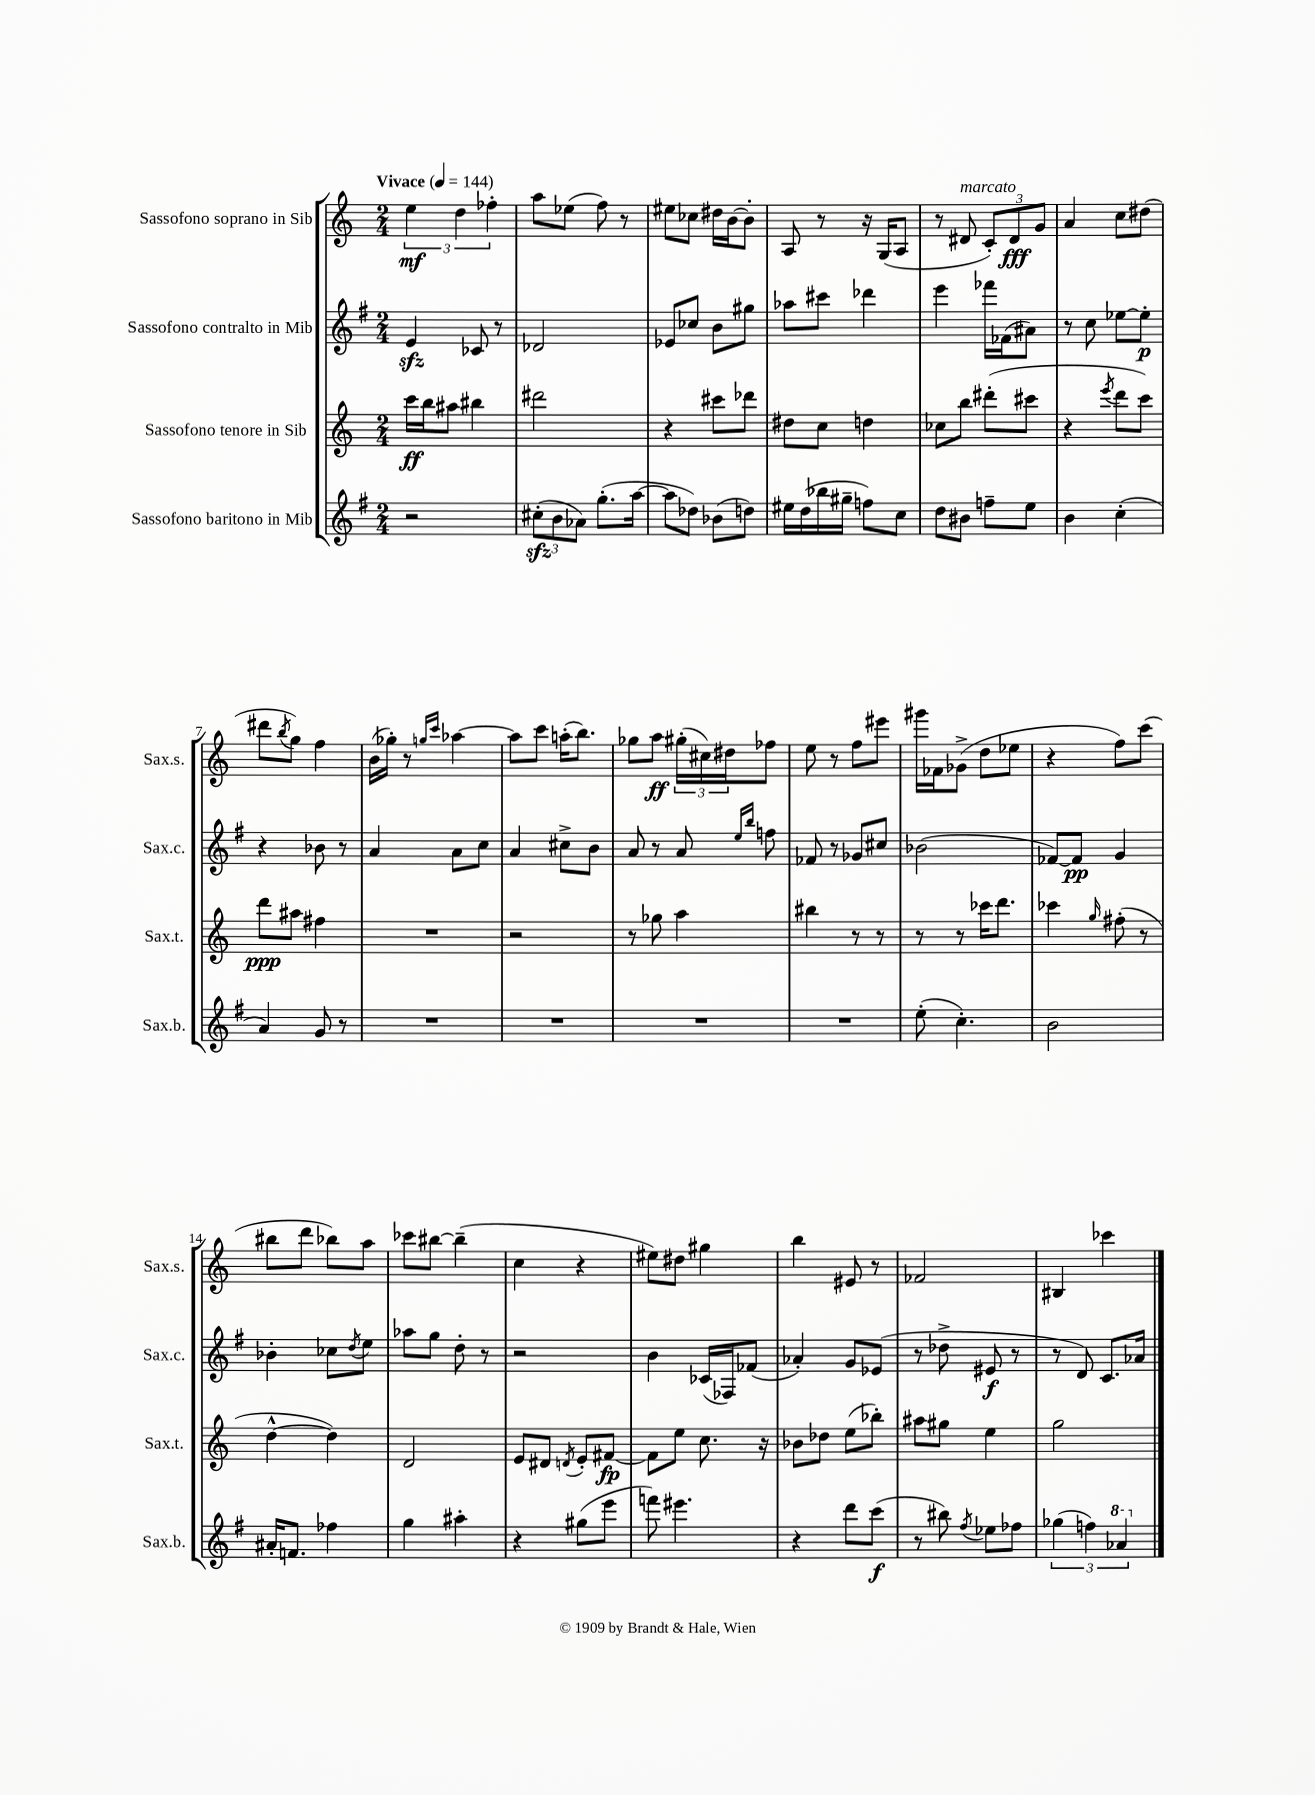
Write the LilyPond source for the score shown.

<<
\new StaffGroup <<
\new Staff = "s0" \with { instrumentName = "Sassofono soprano in Sib" shortInstrumentName = "Sax.s." } {
    \clef treble \key c \major \numericTimeSignature \time 2/4 \tempo "Vivace" 4 = 144
    \tuplet 3/2 { e''4\mf d''4 fes''4-. } |
    a''8 ees''8( f''8) r8 |
    eis''8 ces''8 dis''16 b'16~ b'8-. |
    a8 r8 r16 g16( a8 |
    r8 dis'8^\markup { \italic "marcato" } \tuplet 3/2 { c'8-.) dis'8\fff g'8 } |
    a'4 c''8 dis''8( |
    dis'''8 \acciaccatura { b''8 } g''8) f''4 |
    b'16( ges''16-.) r8 \grace { g''16 c'''16 } aes''4~ |
    aes''8 c'''8 a''16-.( b''8.) |
    ges''8 a''8\ff \tuplet 3/2 { gis''16-.( cis''16) dis''16 } fes''8 |
    e''8 r8 f''8 eis'''8 |
    gis'''16 fes'16 ges'8->( d''8 ees''8 |
    r4 f''8) c'''8( |
    bis''8 d'''8 bes''8) a''8 |
    ces'''8 bis''8~ bis''4--( |
    c''4 r4 |
    eis''8) dis''8 gis''4 |
    b''4 eis'8 r8 |
    fes'2 |
    bis4 ces'''4 \bar "|." |
}
\new Staff = "s1" \with { instrumentName = "Sassofono contralto in Mib" shortInstrumentName = "Sax.c." } {
    \clef treble \key g \major \numericTimeSignature \time 2/4
    e'4\sfz ces'8 r8 |
    des'2 |
    ees'8 ces''8 b'8 gis''8 |
    aes''8 cis'''8 des'''4 |
    e'''4 fes'''16 fes'16( ais'8) |
    r8 c''8 ees''8~ ees''8-.\p |
    r4 bes'8 r8 |
    a'4 a'8 c''8 |
    a'4 cis''8-> b'8 |
    a'8 r8 a'8 \grace { e''16 b''16 } f''8 |
    fes'8 r8 ges'8 cis''8 |
    bes'2( |
    fes'8~) fes'8\pp g'4 |
    bes'4-. ces''8 \acciaccatura { d''8 } e''8 |
    aes''8 g''8 d''8-. r8 |
    r2 |
    b'4 ces'16( fes16) fes'8( |
    aes'4-.) g'8 ees'8( |
    r8 des''8-> eis'8\f r8 |
    r8 d'8) c'8. aes'16 \bar "|." |
}
\new Staff = "s2" \with { instrumentName = "Sassofono tenore in Sib" shortInstrumentName = "Sax.t." } {
    \clef treble \key c \major \numericTimeSignature \time 2/4
    c'''16\ff b''16 ais''8 bis''4 |
    dis'''2 |
    r4 cis'''8 des'''8 |
    dis''8 c''8 d''4 |
    ces''8 b''8 dis'''8-.( cis'''8 |
    r4 \acciaccatura { e'''8 } d'''8 c'''8) |
    d'''8\ppp ais''8 fis''4 |
    R2 |
    r2 |
    r8 ges''8 a''4 |
    bis''4 r8 r8 |
    r8 r8 ces'''16 d'''8. |
    ces'''4 \grace { g''16 } fis''8-.( r8 |
    d''4~-^ d''4) |
    d'2 |
    e'8 dis'8 \acciaccatura { d'8 } e'8-. fis'8~\fp |
    fis'8 e''8 c''8. r16 |
    bes'8 des''8 e''8( bes''8-.) |
    ais''8 gis''8 e''4 |
    g''2 \bar "|." |
}
\new Staff = "s3" \with { instrumentName = "Sassofono baritono in Mib" shortInstrumentName = "Sax.b." } {
    \clef treble \key g \major \numericTimeSignature \time 2/4
    r2 |
    \tuplet 3/2 { cis''8-.\sfz( b'8 aes'8) } g''8.-.( a''16~ |
    a''8 des''8) bes'8( d''8) |
    eis''16 d''16( bes''16 gis''16-- f''8) c''8 |
    d''8 bis'8 f''8-- e''8 |
    b'4 c''4-.( |
    a'4) g'8 r8 |
    R2 |
    R2 |
    R2 |
    R2 |
    e''8-.( c''4.-.) |
    b'2 |
    ais'16-. f'8. fes''4 |
    g''4 ais''4-. |
    r4 gis''8( e'''8 |
    f'''8) eis'''4. |
    r4 d'''8 c'''8\f( |
    r8 bis''8) \acciaccatura { fis''8 } ees''8 fes''8 |
    \tuplet 3/2 { ges''4( f''4) \ottava #1 aes''4 \ottava #0 } \bar "|." |
}
>>
>>
